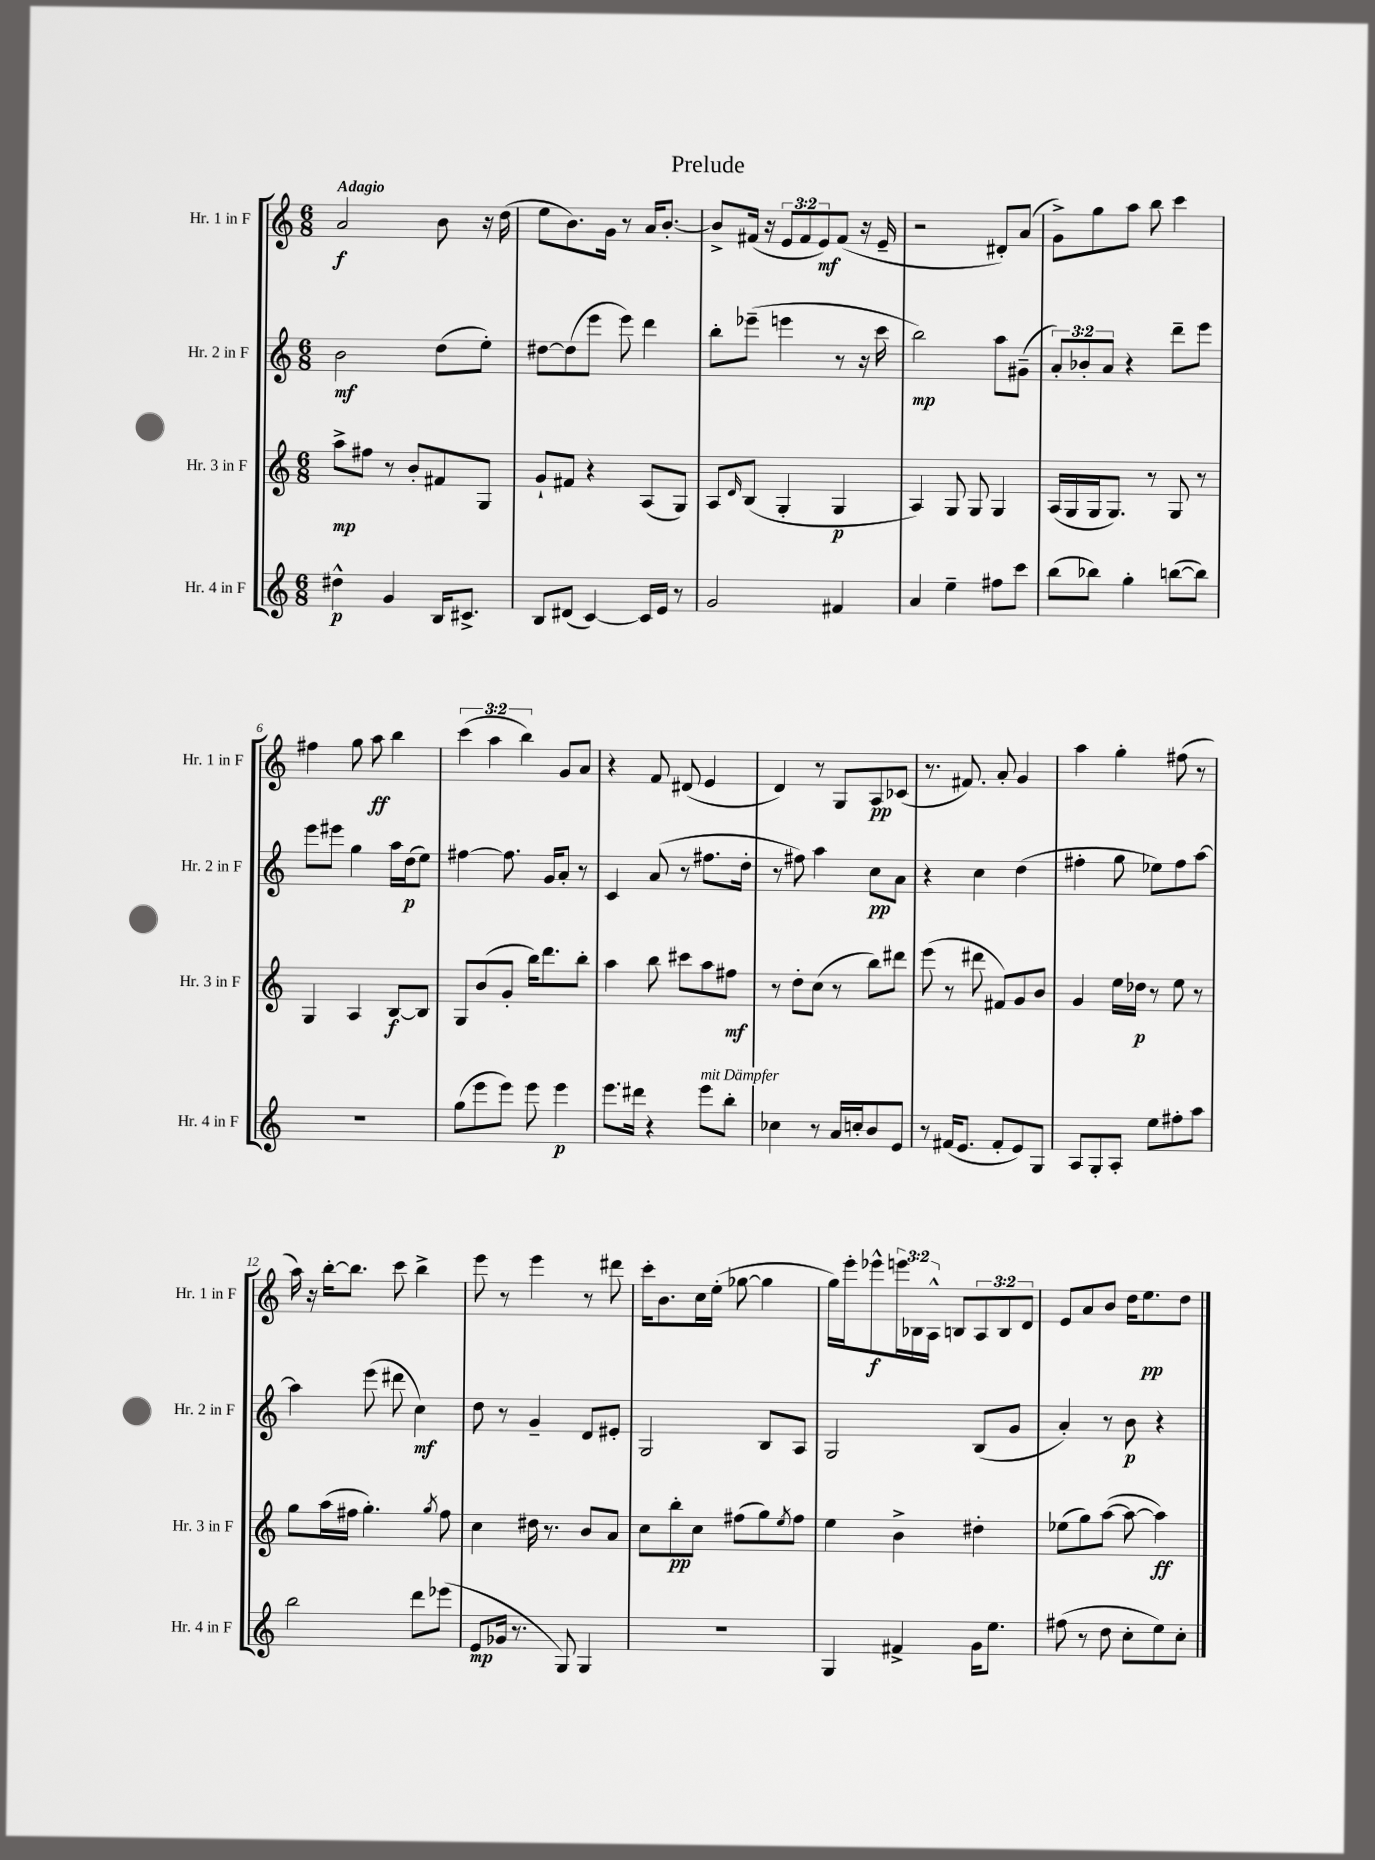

**kern	**dynam	**kern	**dynam	**kern	**dynam	**kern	**dynam
*part4	*part4	*part3	*part3	*part2	*part2	*part1	*part1
*staff4	*staff4	*staff3	*staff3	*staff2	*staff2	*staff1	*staff1
*I"Hr. 4 in F	*	*I"Hr. 3 in F	*	*I"Hr. 2 in F	*	*I"Hr. 1 in F	*
*I'Hr. 4 in F	*	*I'Hr. 3 in F	*	*I'Hr. 2 in F	*	*I'Hr. 1 in F	*
*clefG2	*	*clefG2	*	*clefG2	*	*clefG2	*
*k[]	*	*k[]	*	*k[]	*	*k[]	*
*M6/8	*	*M6/8	*	*M6/8	*	*M6/8	*
=1	=1	=1	=1	=1	=1	=1	=1
!	!	!	!	!	!	!LO:TX:a:B:t=Adagio	!
4dd#X^^\	p	8aa^\L	mp	2b\	mf	2a/	f
.	.	8ff#X\J	.	.	.	.	.
4g/	.	8r	.	.	.	.	.
.	.	8b'/L	.	.	.	.	.
16B/KL	.	8f#X/	.	(8dd\L	.	8b\	.
8.c#X^/J	.	.	.	.	.	.	.
.	.	8G/J	.	8ee'\J)	.	16r	.
.	.	.	.	.	.	(16dd\	.
=2	=2	=2	=2	=2	=2	=2	=2
8B/L	.	8g`/L	.	[8dd#X\L	.	8ee\L	.
(8d#X/J	.	8f#X/J	.	(8dd#\]	.	8.b\)	.
[4c/)	.	4r	.	8eee\J	.	.	.
.	.	.	.	.	.	16g\Jk	.
.	.	.	.	8eee\)	.	8r	.
16c/LL]	.	(8A/L	.	4ddd\	.	16a/KL	.
16e/JJ	.	.	.	.	.	[8.b'/J	.
8r	.	8G/J)	.	.	.	.	.
=3	=3	=3	=3	=3	=3	=3	=3
2g/	.	8A/L	.	8bb'\L	.	8b^/L]	.
.	.	16qqd/	.	.	.	.	.
.	.	(8B/J	.	(8eee-X~\J	.	(16f#X/Jk	.
.	.	.	.	.	.	16r	.
.	.	4G'/	.	4eeen\	.	12e/L	.
.	.	.	.	.	.	12f#/	.
.	.	.	.	.	.	12e/)	mf
4f#X/	.	4G/	p	8r	.	(8f#/J	.
.	.	.	.	16r	.	16r	.
.	.	.	.	16ccc\	.	16e~/	.
=4	=4	=4	=4	=4	=4	=4	=4
4a/	.	4A/)	.	2bb\)	mp	2r	.
4ee~\	.	8G/	.	.	.	.	.
.	.	8G/	.	.	.	.	.
8ff#X\L	.	4G/	.	8aa\L	.	8d#X'/L)	.
8ccc\J	.	.	.	(8g#X~\J	.	(8a/J	.
=5	=5	=5	=5	=5	=5	=5	=5
(8bb\L	.	(16A/LL	.	12a'/L)	.	8g^\L)	.
.	.	16G/	.	.	.	.	.
.	.	.	.	12b-X'/	.	.	.
8bb-X\J)	.	16G/J	.	.	.	8gg\	.
.	.	.	.	12a/J	.	.	.
.	.	8.G/J)	.	.	.	.	.
4gg'\	.	.	.	4r	.	8aa\J	.
.	.	8r	.	.	.	8bb\	.
([8bbn\L	.	8G/	.	8ddd~\L	.	4ccc\	.
8bb\J])	.	8r	.	8eee\J	.	.	.
!!LO:LB:g=z
=6	=6	=6	=6	=6	=6	=6	=6
2.r	.	4G/	.	8eee\L	.	4ff#X\	.
.	.	.	.	8eee#X\J	.	.	.
.	.	4A/	.	4gg\	.	8gg\	.
.	.	.	.	.	.	8aa\	ff
.	.	[8B/L	f	16aa\LL	.	4bb\	.
.	.	.	.	(16dd\J	p	.	.
.	.	8B/J]	.	8ee\J)	.	.	.
=7	=7	=7	=7	=7	=7	=7	=7
(8gg\L	.	8G/L	.	[4ff#X\	.	(6ccc\	.
8eee\	.	(8b/	.	.	.	.	.
.	.	.	.	.	.	6aa\	.
8eee\J)	.	8g'/J	.	8.ff#\]	.	.	.
.	.	.	.	.	.	6bb\)	.
8eee\	.	16bb\KL)	.	.	.	.	.
.	.	8.ddd\	.	16g/KL	.	.	.
4eee\	p	.	.	8a'/J	.	8g/L	.
.	.	8bb'\J	.	8r	.	8a/J	.
=8	=8	=8	=8	=8	=8	=8	=8
8.eee\L	.	4aa\	.	4c/	.	4r	.
16ddd#X\Jk	.	.	.	.	.	.	.
4r	.	8bb\	.	(8a/	.	8f/	.
.	.	8ccc#X\L	.	8r	.	(8d#X/	.
!LO:TX:a:i:t=mit Dämpfer	!	!	!	!	!	!	!
8eee\L	.	8aa\	.	8.ff#X\L	.	4e/	.
8bb'\J	.	8ff#X\J	mf	.	.	.	.
.	.	.	.	16dd'\Jk	.	.	.
=9	=9	=9	=9	=9	=9	=9	=9
4cc-X\	.	8r	.	8r	.	4d/)	.
.	.	8dd'\L	.	8ff#X\)	.	.	.
8r	.	(8cc\J	.	4aa\	.	8r	.
16a/LL	.	8r	.	.	.	8G/L	.
16ccn'/J	.	.	.	.	.	.	.
8b/	.	8bb\L)	.	8cc\L	pp	8A/	pp
8e/J	.	8ddd#X\J	.	8a\J	.	(8c-X/J	.
=10	=10	=10	=10	=10	=10	=10	=10
8r	.	(8eee\	.	4r	.	8.r	.
(16f#X/KL	.	8r	.	.	.	.	.
8.e/J	.	.	.	.	.	8.f#X/)	.
.	.	8ddd#X\	.	4cc\	.	.	.
8f#'/L	.	8f#X/L)	.	.	.	8a'/	.
8e/)	.	8g/	.	(4dd\	.	4g/	.
8G/J	.	8b/J	.	.	.	.	.
=11	=11	=11	=11	=11	=11	=11	=11
8A/L	.	4g/	.	4ff#X'\	.	4aa\	.
8G'/	.	.	.	.	.	.	.
8A'/J	.	16ee\LL	.	8gg\	.	4gg'\	.
.	.	16dd-X\JJ	p	.	.	.	.
8ee\L	.	8r	.	8ee-X\L)	.	.	.
8ff#X'\	.	8ee\	.	8ff#\	.	(8ff#X\	.
8aa\J	.	8r	.	[8aa\J	.	8r	.
!!LO:LB:g=z
=12	=12	=12	=12	=12	=12	=12	=12
2bb\	.	8gg\L	.	4aa\]	.	16aa\)	.
.	.	.	.	.	.	16r	.
.	.	(16aa\L	.	.	.	[16bb'\KL	.
.	.	16ff#X\JJ	.	.	.	8.bb\J]	.
.	.	4.gg'\)	.	(8eee\	.	.	.
.	.	.	.	8ddd#X\	.	8ccc\	.
8ddd\L	.	.	.	4cc\)	mf	4bb^\	.
.	.	8qgg/	.	.	.	.	.
(8eee-X\J	.	8ff#\	.	.	.	.	.
=13	=13	=13	=13	=13	=13	=13	=13
8e/L	mp	4cc\	.	8dd\	.	8eee\	.
16g-X/Jk	.	.	.	8r	.	8r	.
8.r	.	.	.	.	.	.	.
.	.	16dd#X\	.	4g~/	.	4eee\	.
.	.	8.r	.	.	.	.	.
8G/)	.	.	.	.	.	.	.
4G/	.	8b/L	.	8d/L	.	8r	.
.	.	8a/J	.	8e#X'/J	.	8ddd#X\	.
=14	=14	=14	=14	=14	=14	=14	=14
2.r	.	8cc\L	.	2G/	.	16ccc'\KL	.
.	.	.	.	.	.	8.b\	.
.	.	8bb'\	pp	.	.	.	.
.	.	8cc\J	.	.	.	16cc\L	.
.	.	.	.	.	.	(16ee'\JJ	.
.	.	(8ff#X\L	.	.	.	[8gg-X\	.
.	.	8gg\)	.	8B/L	.	4gg-\]	.
.	.	8qee/	.	.	.	.	.
.	.	8ff#\J	.	8A/J	.	.	.
=15	=15	=15	=15	=15	=15	=15	=15
4G/	.	4ee\	.	2G/	.	16gg\LL)	.
.	.	.	.	.	.	16eee'\J	.
.	.	.	.	.	.	8eee-X^^\	f
4f#X^/	.	4b^\	.	.	.	24eeen\L	.
.	.	.	.	.	.	24B-X\	.
.	.	.	.	.	.	24A^^\JJ	.
.	.	.	.	.	.	8Bn/L	.
16g\KL	.	4dd#X'\	.	(8B/L	.	12A/	.
8.ee\J	.	.	.	.	.	.	.
.	.	.	.	.	.	12B/	.
.	.	.	.	8g/J	.	.	.
.	.	.	.	.	.	12d/J	.
=16	=16	=16	=16	=16	=16	=16	=16
(8ff#X\	.	(8ee-X\L	.	4a'/)	.	8e/L	.
8r	.	8gg\)	.	.	.	8a/	.
8dd\	.	([8aa\J	.	8r	.	8b/J	.
8cc'\L	.	8aa\_	.	8b\	p	16dd\KL	.
.	.	.	.	.	.	8.ee\	pp
8ee\)	.	4aa\])	ff	4r	.	.	.
8cc'\J	.	.	.	.	.	8dd\J	.
==	==	==	==	==	==	==	==
*-	*-	*-	*-	*-	*-	*-	*-
